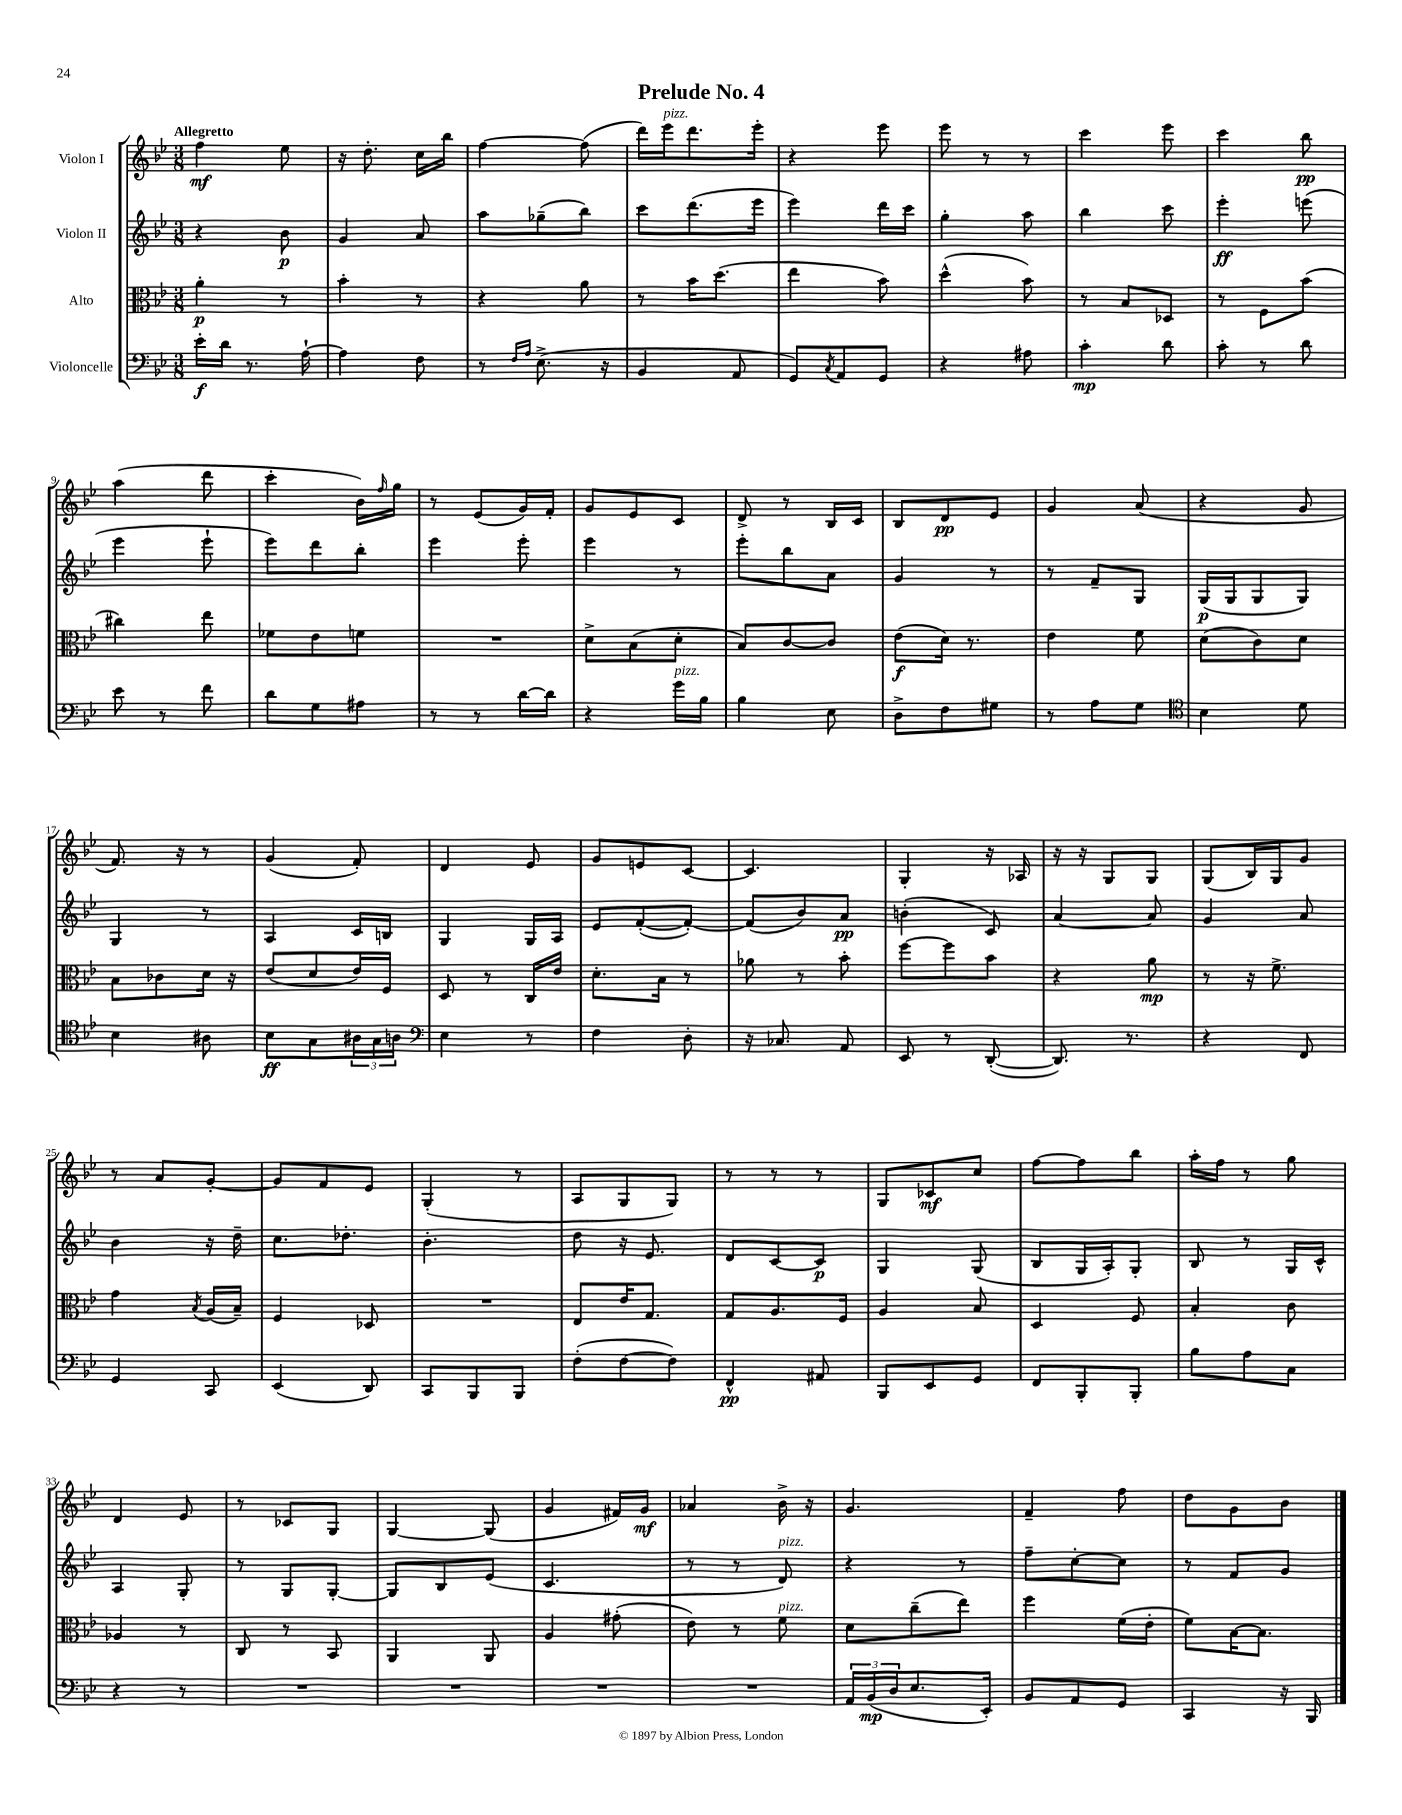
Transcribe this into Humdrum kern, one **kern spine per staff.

**kern	**dynam	**kern	**dynam	**kern	**dynam	**kern	**dynam
*part4	*part4	*part3	*part3	*part2	*part2	*part1	*part1
*staff4	*staff4	*staff3	*staff3	*staff2	*staff2	*staff1	*staff1
*I"Violoncelle	*	*I"Alto	*	*I"Violon II	*	*I"Violon I	*
*clefF4	*	*clefC3	*	*clefG2	*	*clefG2	*
*k[b-e-]	*	*k[b-e-]	*	*k[b-e-]	*	*k[b-e-]	*
*M3/8	*	*M3/8	*	*M3/8	*	*M3/8	*
=1	=1	=1	=1	=1	=1	=1	=1
!	!	!	!	!	!	!LO:TX:a:B:t=Allegretto	!
16e-'\LL	f	4a'\	p	4r	.	4ff\	mf
16d\JJ	.	.	.	.	.	.	.
8.r	.	.	.	.	.	.	.
.	.	8r	.	8b-\	p	8ee-\	.
[16A`\	.	.	.	.	.	.	.
=2	=2	=2	=2	=2	=2	=2	=2
4A\]	.	4b-'\	.	4g/	.	16r	.
.	.	.	.	.	.	8.dd'\	.
8F\	.	8r	.	8a/	.	16cc\LL	.
.	.	.	.	.	.	16bb-\JJ	.
=3	=3	=3	=3	=3	=3	=3	=3
8r	.	4r	.	8aa\L	.	[4ff\	.
16qqF/LL	.	.	.	.	.	.	.
16qqA/JJ	.	.	.	.	.	.	.
(8.E-^\	.	.	.	(8gg-X~\	.	.	.
.	.	8a\	.	8bb-\J)	.	(8ff\]	.
16r	.	.	.	.	.	.	.
=4	=4	=4	=4	=4	=4	=4	=4
4BB-/	.	8r	.	8ccc\L	.	16ddd\LL)	.
!	!	!	!	!	!	!LO:TX:a:i:t=pizz.	!
.	.	.	.	.	.	16eee-\J	.
.	.	16b-\KL	.	(8.ddd\	.	8.ddd\	.
.	.	(8.dd\J	.	.	.	.	.
8AA/	.	.	.	.	.	.	.
.	.	.	.	16eee-\Jk	.	16eee-'\Jk	.
=5	=5	=5	=5	=5	=5	=5	=5
8GG/L)	.	4ee-\	.	4eee-\)	.	4r	.
8qC/	.	.	.	.	.	.	.
8AA/	.	.	.	.	.	.	.
8GG/J	.	8b-\)	.	16ddd\LL	.	8eee-\	.
.	.	.	.	16ccc\JJ	.	.	.
=6	=6	=6	=6	=6	=6	=6	=6
4r	.	(4dd^^\	.	4gg'\	.	8eee-\	.
.	.	.	.	.	.	8r	.
8A#X\	.	8b-\)	.	8aa\	.	8r	.
=7	=7	=7	=7	=7	=7	=7	=7
4c'\	mp	8r	.	4bb-\	.	4ccc\	.
.	.	8B-/L	.	.	.	.	.
8d\	.	8D-X/J	.	8ccc\	.	8eee-\	.
=8	=8	=8	=8	=8	=8	=8	=8
8c'\	.	8r	.	4eee-'\	ff	4ccc\	.
8r	.	8F\L	.	.	.	.	.
8d\	.	(8b-\J	.	(8eeen\	.	8bb-\	pp
!!LO:LB:g=z
=9	=9	=9	=9	=9	=9	=9	=9
8e-\	.	4cc#X\)	.	4eee-\	.	(4aa\	.
8r	.	.	.	.	.	.	.
8f\	.	8ee-\	.	8eee-`\	.	8ddd\	.
=10	=10	=10	=10	=10	=10	=10	=10
8d\L	.	8f-X\L	.	8eee-\L)	.	4ccc'\	.
8G\	.	8e-\	.	8ddd\	.	.	.
8A#X\J	.	8fn\J	.	8bb-'\J	.	16b-\LL)	.
.	.	.	.	.	.	16qqff/	.
.	.	.	.	.	.	16gg\JJ	.
=11	=11	=11	=11	=11	=11	=11	=11
8r	.	4.r	.	4eee-\	.	8r	.
8r	.	.	.	.	.	(8e-/L	.
[16d\LL	.	.	.	8eee-'\	.	16g/L)	.
16d\JJ]	.	.	.	.	.	16f'/JJ	.
=12	=12	=12	=12	=12	=12	=12	=12
4r	.	8d^\L	.	4eee-\	.	8g/L	.
.	.	(8B-\	.	.	.	8e-/	.
!LO:TX:a:i:t=pizz.	!	!	!	!	!	!	!
16g\LL	.	8d'\J	.	8r	.	8c/J	.
16B-\JJ	.	.	.	.	.	.	.
=13	=13	=13	=13	=13	=13	=13	=13
4B-\	.	8B-/L)	.	8eee-'\L	.	8d^/	.
.	.	[8c/	.	8bb-\	.	8r	.
8E-\	.	8c/J]	.	8a\J	.	16B-/LL	.
.	.	.	.	.	.	16c/JJ	.
=14	=14	=14	=14	=14	=14	=14	=14
8D^\L	.	(8e-\L	f	4g/	.	8B-/L	.
8F\	.	16d\Jk)	.	.	.	8d/	pp
.	.	8.r	.	.	.	.	.
8G#X\J	.	.	.	8r	.	8e-/J	.
=15	=15	=15	=15	=15	=15	=15	=15
8r	.	4e-\	.	8r	.	4g/	.
8A\L	.	.	.	8f~/L	.	.	.
8G\J	.	8f\	.	8G/J	.	(8a/	.
=16	=16	=16	=16	=16	=16	=16	=16
*clefC4	*	*	*	*	*	*	*
4B-\	.	(8d\L	.	(16G/LL	p	4r	.
.	.	.	.	16G/J	.	.	.
.	.	8c\)	.	8G/	.	.	.
8d\	.	8d\J	.	8G/J)	.	8g/	.
!!LO:LB:g=z
=17	=17	=17	=17	=17	=17	=17	=17
4B-\	.	8B-\L	.	4G/	.	8.f/)	.
.	.	8c-X\	.	.	.	.	.
.	.	.	.	.	.	16r	.
8A#X\	.	16d\Jk	.	8r	.	8r	.
.	.	16r	.	.	.	.	.
=18	=18	=18	=18	=18	=18	=18	=18
8B-\L	ff	(8e-/L	.	4A/	.	(4g/	.
8G\	.	8d/	.	.	.	.	.
24A#X\L	.	16e-/L)	.	16c/LL	.	8f'/)	.
24G\	.	.	.	.	.	.	.
.	.	16F/JJ	.	16Bn/JJ	.	.	.
24An\JJ	.	.	.	.	.	.	.
=19	=19	=19	=19	=19	=19	=19	=19
*clefF4	*	*	*	*	*	*	*
4E-\	.	8D/	.	4G/	.	4d/	.
.	.	8r	.	.	.	.	.
8r	.	16C/LL	.	16G/LL	.	8e-/	.
.	.	16e-/JJ	.	16A/JJ	.	.	.
=20	=20	=20	=20	=20	=20	=20	=20
4F\	.	8.d'\L	.	8e-/L	.	8g/L	.
.	.	.	.	([8f'/	.	8en/	.
.	.	16B-\Jk	.	.	.	.	.
8D'\	.	8r	.	8f'/J_)	.	[8c/J	.
=21	=21	=21	=21	=21	=21	=21	=21
16r	.	8a-X\	.	(8f/L]	.	4.c/]	.
8.C-X/	.	.	.	.	.	.	.
.	.	8r	.	8b-/)	.	.	.
8AA/	.	8b-'\	.	8a/J	pp	.	.
=22	=22	=22	=22	=22	=22	=22	=22
8EE-/	.	[8ff\L	.	(4bn'\	.	4G'/	.
8r	.	8ff\]	.	.	.	.	.
([8DD'/	.	8b-\J	.	8c/)	.	16r	.
.	.	.	.	.	.	16A-X/	.
=23	=23	=23	=23	=23	=23	=23	=23
8.DD/])	.	4r	.	[4a/	.	16r	.
.	.	.	.	.	.	16r	.
.	.	.	.	.	.	8G/L	.
8.r	.	.	.	.	.	.	.
.	.	8a\	mp	8a/]	.	8G/J	.
=24	=24	=24	=24	=24	=24	=24	=24
4r	.	8r	.	4g/	.	(8G/L	.
.	.	16r	.	.	.	16B-/L)	.
.	.	8.f^\	.	.	.	16G/J	.
8FF/	.	.	.	8a/	.	8g/J	.
!!LO:LB:g=z
=25	=25	=25	=25	=25	=25	=25	=25
4GG/	.	4g\	.	4b-\	.	8r	.
.	.	.	.	.	.	8a/L	.
.	.	8qB-/	.	.	.	.	.
8CC/	.	(16A/LL	.	16r	.	[8g'/J	.
.	.	16B-~/JJ)	.	16dd~\	.	.	.
=26	=26	=26	=26	=26	=26	=26	=26
(4EE-/	.	4F/	.	8.cc\L	.	8g/L]	.
.	.	.	.	.	.	8f/	.
.	.	.	.	8.dd-X'\J	.	.	.
8DD/)	.	8D-X/	.	.	.	8e-/J	.
=27	=27	=27	=27	=27	=27	=27	=27
8CC/L	.	4.r	.	4.b-'\	.	(4G'/	.
8BBB-/	.	.	.	.	.	.	.
8BBB-/J	.	.	.	.	.	8r	.
=28	=28	=28	=28	=28	=28	=28	=28
(8F'\L	.	8E-/L	.	8dd\	.	8A/L	.
[8F\	.	16e-/K	.	16r	.	8G/	.
.	.	8.G/J	.	8.e-/	.	.	.
8F\J])	.	.	.	.	.	8G/J)	.
=29	=29	=29	=29	=29	=29	=29	=29
4FF^^/	pp	8G/L	.	8d/L	.	8r	.
.	.	8.A/	.	[8c/	.	8r	.
8AA#X/	.	.	.	8c/J]	p	8r	.
.	.	16F/Jk	.	.	.	.	.
=30	=30	=30	=30	=30	=30	=30	=30
8BBB-/L	.	4A/	.	4G/	.	8G/L	.
8EE-/	.	.	.	.	.	8c-X/	mf
8GG/J	.	8B-/	.	(8G/	.	8cc/J	.
=31	=31	=31	=31	=31	=31	=31	=31
8FF/L	.	4D/	.	8B-/L	.	[8ff\L	.
8BBB-'/	.	.	.	16G/L	.	8ff\]	.
.	.	.	.	16A'/J)	.	.	.
8BBB-'/J	.	8F/	.	8G'/J	.	8bb-\J	.
=32	=32	=32	=32	=32	=32	=32	=32
8B-\L	.	4B-'/	.	8B-/	.	16aa'\LL	.
.	.	.	.	.	.	16ff\JJ	.
8A\	.	.	.	8r	.	8r	.
8C\J	.	8c\	.	16G/LL	.	8gg\	.
.	.	.	.	16c^^/JJ	.	.	.
!!LO:LB:g=z
=33	=33	=33	=33	=33	=33	=33	=33
4r	.	4A-X/	.	4A/	.	4d/	.
8r	.	8r	.	8G'/	.	8e-/	.
=34	=34	=34	=34	=34	=34	=34	=34
4.r	.	8C/	.	8r	.	8r	.
.	.	8r	.	8G/L	.	8c-X/L	.
.	.	8BB-/	.	[8G'/J	.	8G/J	.
=35	=35	=35	=35	=35	=35	=35	=35
4.r	.	4AA/	.	8G/L]	.	[4G/	.
.	.	.	.	8B-/	.	.	.
.	.	8AA/	.	(8e-/J	.	(8G/]	.
=36	=36	=36	=36	=36	=36	=36	=36
4.r	.	4A/	.	4.c/	.	4g/	.
.	.	(8g#X'\	.	.	.	16f#X/LL)	.
.	.	.	.	.	.	16g/JJ	mf
=37	=37	=37	=37	=37	=37	=37	=37
4.r	.	8e-\)	.	8r	.	4a-X/	.
.	.	8r	.	8r	.	.	.
!	!	!	!	!LO:TX:a:i:t=pizz.	!	!	!
!	!	!LO:TX:a:i:t=pizz.	!	!	!	!	!
.	.	8f\	.	8d/)	.	16b-^\	.
.	.	.	.	.	.	16r	.
=38	=38	=38	=38	=38	=38	=38	=38
24AA/LL	.	8d\L	.	4r	.	4.g/	.
(24BB-/	mp	.	.	.	.	.	.
24D/J	.	.	.	.	.	.	.
8.E-/	.	(8cc~\	.	.	.	.	.
.	.	8ee-\J)	.	8r	.	.	.
16EE-'/Jk)	.	.	.	.	.	.	.
=39	=39	=39	=39	=39	=39	=39	=39
8BB-/L	.	4ff\	.	8ff~\L	.	4f~/	.
8AA/	.	.	.	[8cc'\	.	.	.
8GG/J	.	(16f\LL	.	8cc\J]	.	8ff\	.
.	.	16e-'\JJ	.	.	.	.	.
=40	=40	=40	=40	=40	=40	=40	=40
4CC/	.	8f\L)	.	8r	.	8dd\L	.
.	.	[16B-\K	.	8f/L	.	8g\	.
.	.	8.B-\J]	.	.	.	.	.
16r	.	.	.	8g/J	.	8b-\J	.
16BBB-/	.	.	.	.	.	.	.
==	==	==	==	==	==	==	==
*-	*-	*-	*-	*-	*-	*-	*-
